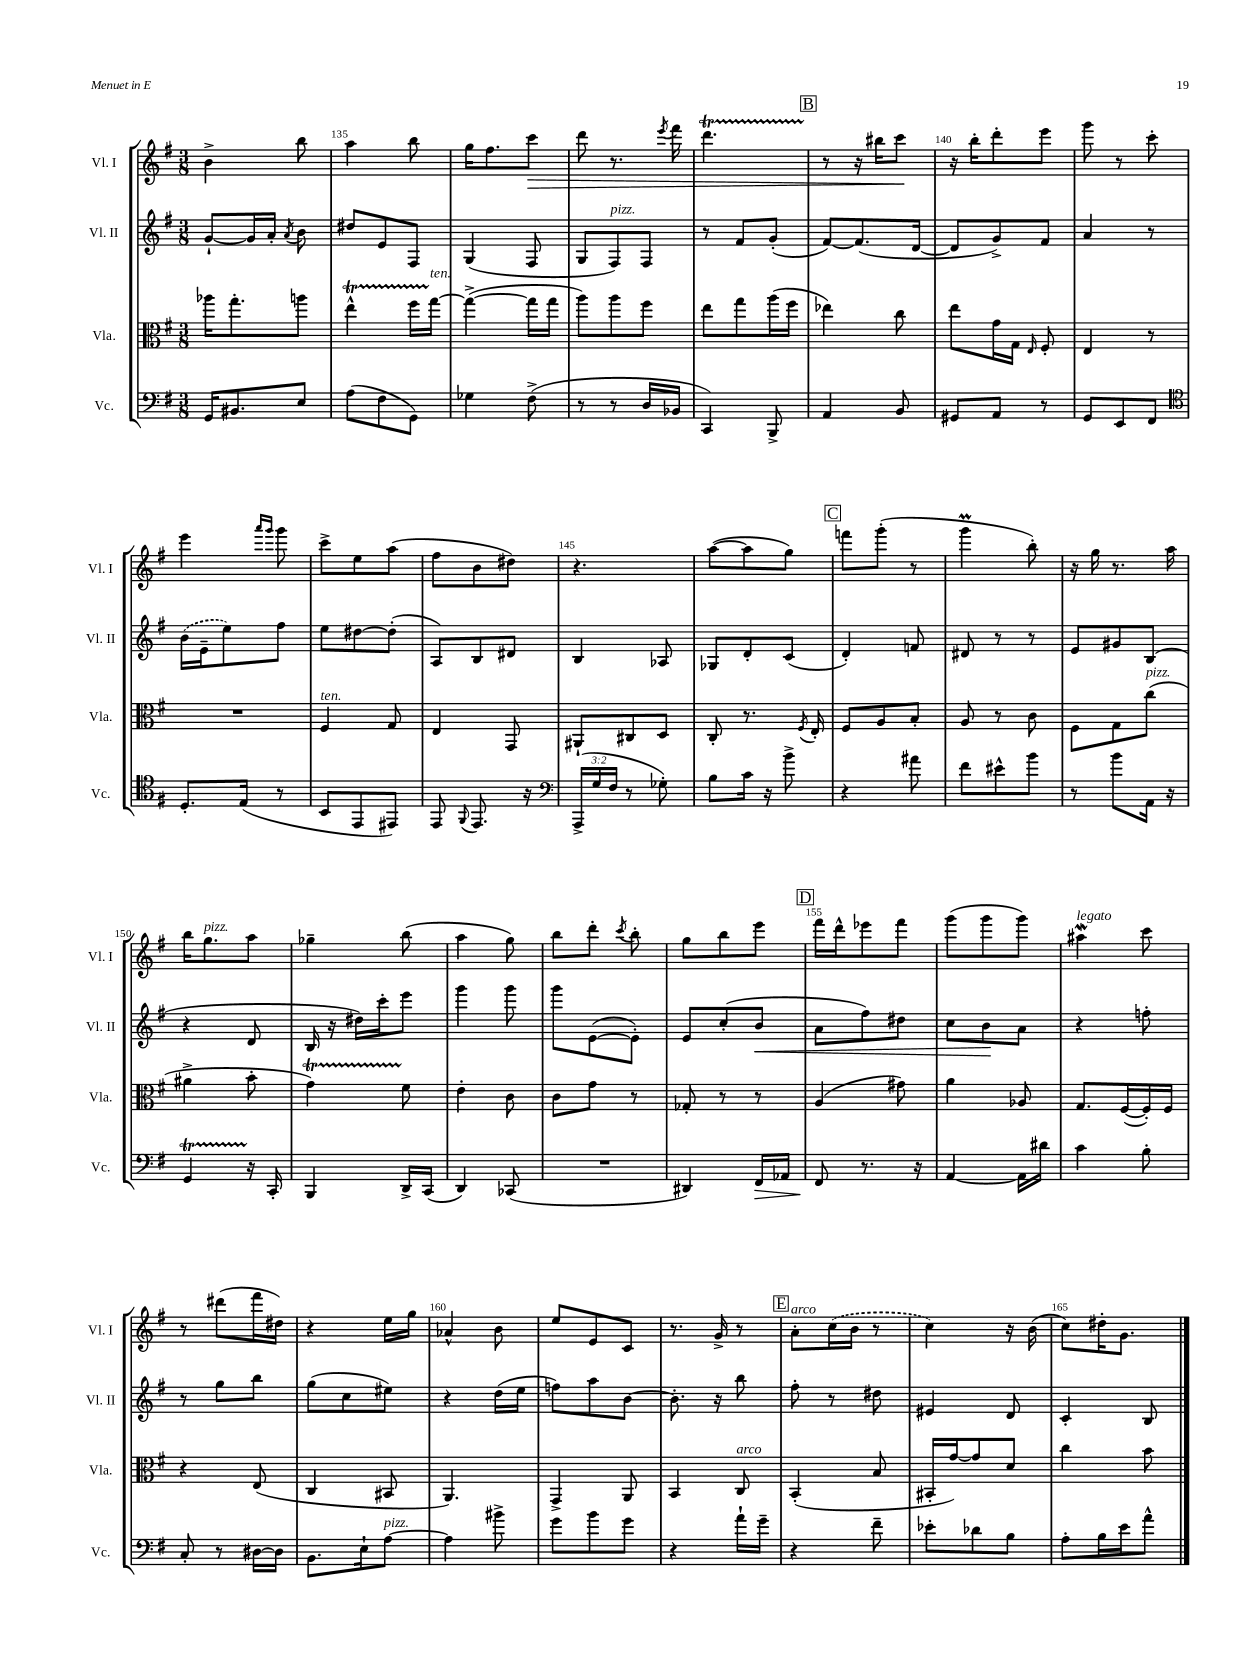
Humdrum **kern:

**kern	**kern	**kern	**kern
*staff4	*staff3	*staff2	*staff1
*clefF4	*clefC3	*clefG2	*clefG2
*k[f#]	*k[f#]	*k[f#]	*k[f#]
*M3/8	*M3/8	*M3/8	*M3/8
16GG	16aa-	[8g`	4b^
8.BB#	8.gg'	.	.
.	.	16g]	.
.	.	16a'	.
.	.	8qa	.
8E	8aa	8b	8bb
=	=	=	=
(8A	4ee^^	8dd#	4aa
8F#	.	8e	.
8GG)	16ff#	8F#	8bb
.	[16gg	.	.
=	=	=	=
4G-	(4gg^_	(4G	16gg
.	.	.	8.ff#
(8F#^	16gg]	8F#	8ccc
.	16gg	.	.
=	=	=	=
8r	8aa)	8G	8ddd
8r	8aa	8F#)	8.r
16D	8ff#	8F#	.
.	.	.	8qeee
16BB-	.	.	16fff#
=	=	=	=
4CC)	8ee	8r	4.ddd
.	8gg	8f#	.
8BBB^	(16aa	(8g'	.
.	16ff#	.	.
=	=	=	=
4AA	4ee-)	[8f#)	8r
.	.	(8.f#]	16r
.	.	.	16bb#
8BB	8cc	.	8ccc
.	.	[16d	.
=	=	=	=
8GG#	8ee	8d]	16r
.	.	.	16bb'
8AA	16g	8g^)	8ddd'
.	16G	.	.
.	16qqE	.	.
8r	8F#'	8f#	8eee
=	=	=	=
8GG	4E	4a	8ggg
8EE	.	.	8r
8FF#	8r	8r	8ccc'
=	=	=	=
*clefC4	*	*	*
8.D'	4.r	(16b	4eee
.	.	16e~	.
.	.	8ee)	.
(16E	.	.	.
.	.	.	16qqaaa
.	.	.	16qqggg
8r	.	8ff#	8ggg
=	=	=	=
8BB	4F#	8ee	8ccc^
8EE	.	[8dd#	8ee
8EE#)	8G	(8dd#']	(8aa
=	=	=	=
8EE	4E	8A)	8ff#
8qqFF#	.	.	.
8.EE	.	8B	8b
.	8GG	8d#	8dd#)
16r	.	.	.
=	=	=	=
*clefF4	*	*	*
(24AAA^	8AA#`	4B	4.r
24G	.	.	.
24F#	.	.	.
8r	8C#	.	.
8G-')	8D	8A-	.
=	=	=	=
8B	8C'	8G-	([8aa
16c	8.r	8d'	8aa]
16r	.	.	.
8b^	.	(8c	8gg)
.	8qF#	.	.
.	16E'	.	.
=	=	=	=
4r	8F#	4d')	8fff
.	8A	.	(8ggg'
8a#	8B'	8f	8r
=	=	=	=
8f#	8A	8d#	4ggg
8e#^^	8r	8r	.
8b	8c	8r	8bb')
=	=	=	=
8r	8F#	8e	16r
.	.	.	16gg
8b	8G	8g#	8.r
16AA	(8cc	(8B	.
16r	.	.	16aa
=	=	=	=
4GG	4a#^	4r	16bb
.	.	.	8.gg
16r	8b'	8d	8aa
16CC'	.	.	.
=	=	=	=
4BBB	4g)	16B	4gg-~
.	.	16r	.
.	.	16dd#)	.
.	.	16ccc'	.
16DD^	8f#	8eee	(8bb
(16CC	.	.	.
=	=	=	=
4DD)	4e'	4ggg	4aa
(8CC-	8c	8ggg	8gg)
=	=	=	=
4.r	8c	8ggg	8bb
.	8g	([8e	8ddd'
.	.	.	8qccc
.	8r	8e'])	8bb'
=	=	=	=
4DD#)	8G-'	8e	8gg
.	8r	(8cc'	8bb
16FF#	8r	8b	8eee
16AA-	.	.	.
=	=	=	=
8FF#	(4A	8a	16fff#
.	.	.	16ddd^^
8.r	.	8ff#)	8eee-
.	8g#)	8dd#	8fff#
16r	.	.	.
=	=	=	=
[4AA	4a	8cc	(8ggg
.	.	8b	8ggg
16AA]	8A-	8a	8ggg)
16d#	.	.	.
=	=	=	=
4c	8.G	4r	4aa#
.	([16F#	.	.
8B'	16F#'])	8ff'	8ccc
.	16F#	.	.
=	=	=	=
8C'	4r	8r	8r
8r	.	8gg	(8ddd#
[16D#	(8E	8bb	16fff#
16D#]	.	.	16dd#)
=	=	=	=
8.BB	4C	(8gg	4r
.	.	8cc	.
16E`	.	.	.
[8A	8BB#	8ee#)	16ee
.	.	.	16gg
=	=	=	=
4A]	4.AA)	4r	4a-^^
8b#^	.	(16dd	8b
.	.	16ee	.
=	=	=	=
8g	4GG^	8ff)	8ee
8b	.	8aa	8e
8g	8AA	[8b	8c
=	=	=	=
4r	4BB	8.b']	8.r
.	.	16r	16g^
16a`	8C	8bb	8r
16g~	.	.	.
=	=	=	=
4r	(4BB'	8ff#'	8a'
.	.	8r	(16cc
.	.	.	16b
8f#~	8B	8dd#	8r
=	=	=	=
8e-'	16BB#'	4e#	4cc)
.	[16g)	.	.
8d-	8g]	.	.
8B	8d	8d	16r
.	.	.	(16b
=	=	=	=
8A'	4cc	4c'	8cc)
16B	.	.	16dd#'
16e	.	.	8.g
8a^^	8b	8B	.
==	==	==	==
*-	*-	*-	*-
